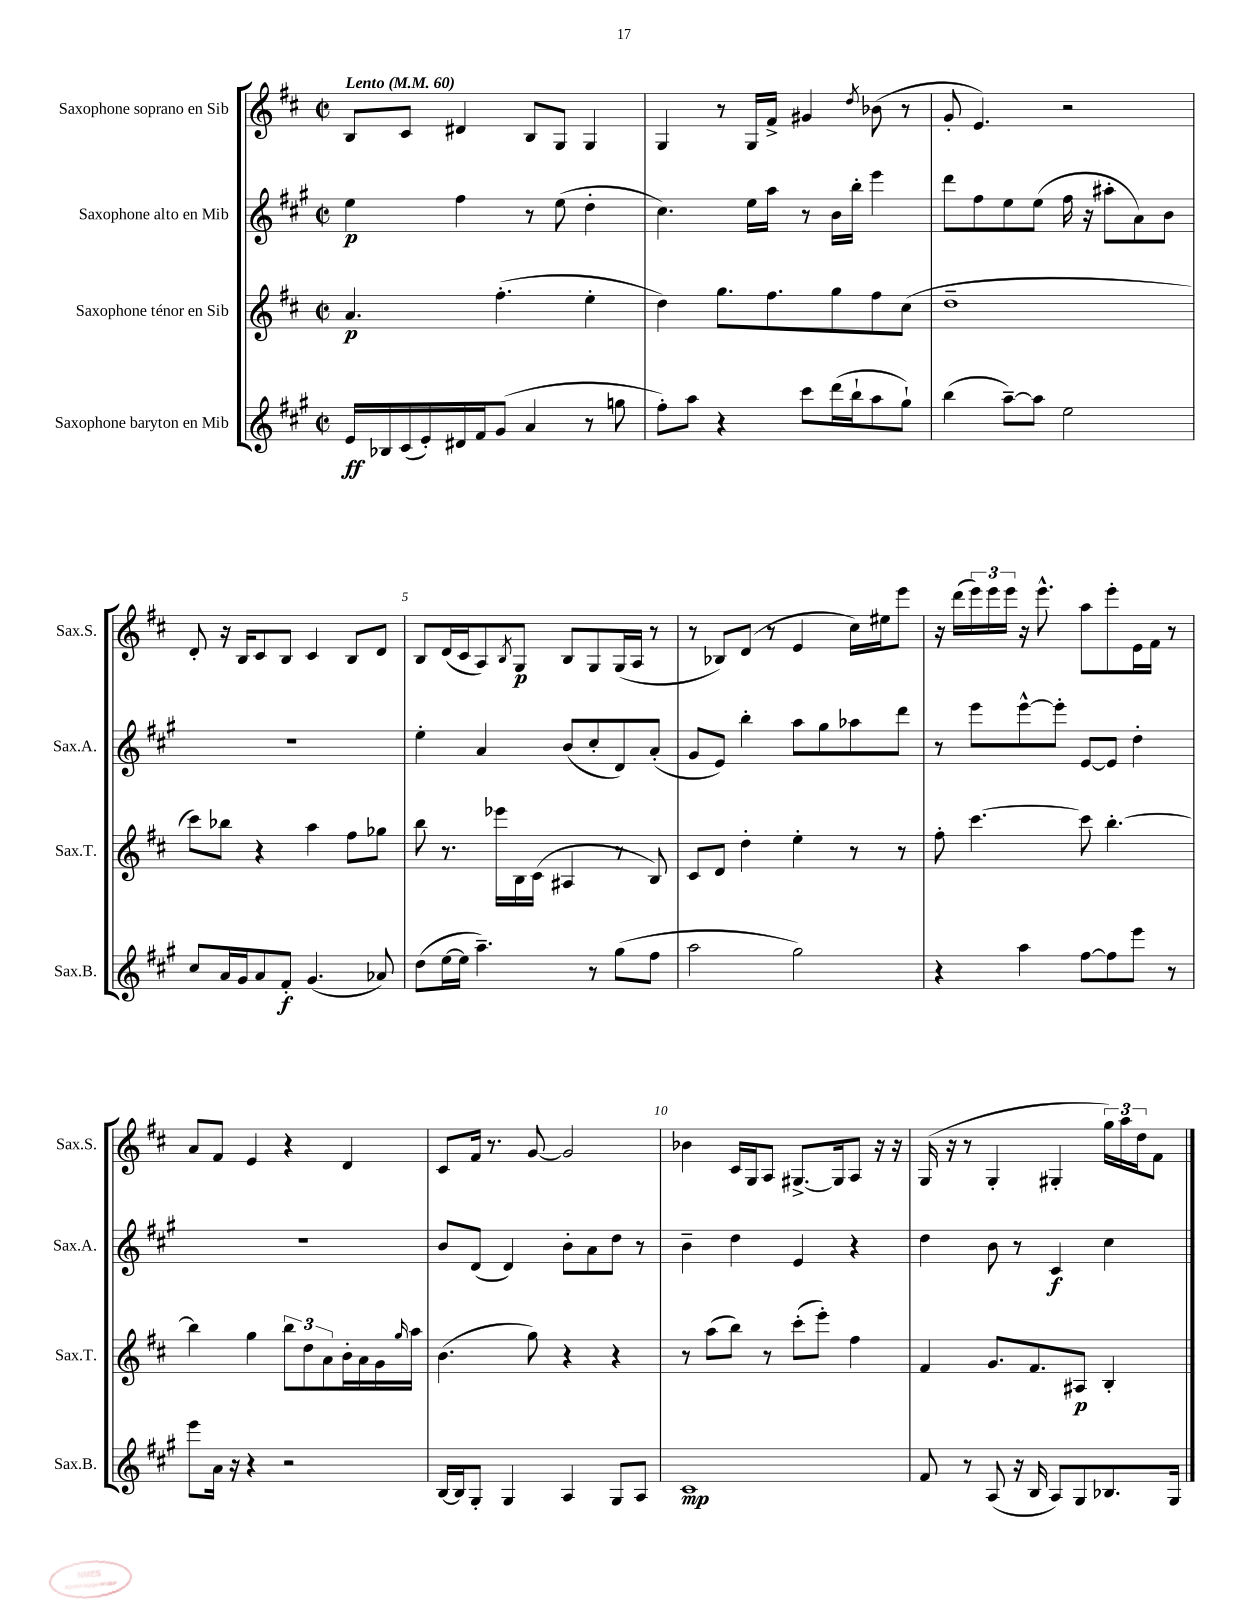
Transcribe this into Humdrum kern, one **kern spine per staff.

**kern	**kern	**kern	**kern
*staff4	*staff3	*staff2	*staff1
*clefG2	*clefG2	*clefG2	*clefG2
*k[f#c#g#]	*k[f#c#]	*k[f#c#g#]	*k[f#c#]
*M2/2	*M2/2	*M2/2	*M2/2
*met(c|)	*met(c|)	*met(c|)	*met(c|)
*MM60	*MM60	*MM60	*MM60
16e	4.a	4ee	8B
16B-	.	.	.
(16c#	.	.	8c#
16e')	.	.	.
16d#	.	4ff#	4d#
16f#	.	.	.
(8g#	(4.ff#'	.	.
4a	.	8r	8B
.	.	(8ee	8G
8r	4ee'	4dd'	4G
8gg	.	.	.
=	=	=	=
8ff#')	4dd)	4.cc#)	4G
8aa	.	.	.
4r	8.gg	.	8r
.	.	16ee	16G
.	8.ff#	16aa	16f#^
8ccc#	.	8r	4g#
(16ddd	8gg	16b	.
16bb`	.	16bb'	.
.	.	.	8qdd
8aa	8ff#	4eee	(8b-
8gg#`)	(8cc#	.	8r
=	=	=	=
(4bb	1dd~	8ddd	8g'
.	.	8ff#	4.e)
[8aa~)	.	8ee	.
8aa]	.	(8ee	.
2ee	.	16ff#	2r
.	.	16r	.
.	.	8aa#'	.
.	.	8a)	.
.	.	8b	.
=	=	=	=
8cc#	8ccc#)	1r	8d'
16a	8bb-	.	16r
16g#	.	.	16B
8a	4r	.	8c#
8f#'	.	.	8B
(4.g#	4aa	.	4c#
.	8ff#	.	8B
8a-)	8gg-	.	8d
=	=	=	=
(8dd	8bb	4ee'	8B
[16ee	8.r	.	(16d
16ee]	.	.	16c#
4.aa~)	.	4a	8A)
.	16eee-	.	.
.	.	.	8qB
.	16B	.	8G
.	(16c#	.	.
.	4A#	(8b	8B
8r	.	8cc#'	8G
(8gg#	8r	8d)	(16G
.	.	.	16A
8ff#	8B)	(8a'	8r
=	=	=	=
2aa	8c#	8g#	8r
.	8d	8e)	8B-)
.	4dd'	4bb'	(8d
.	.	.	8r
2gg#)	4ee'	8aa	4e
.	.	8gg#	.
.	8r	8aa-	16cc#)
.	.	.	16ee#
.	8r	8ddd	8eee
=	=	=	=
4r	8ff#'	8r	16r
.	.	.	(16ddd
.	[4.ccc#	8eee	24eee)
.	.	.	24eee
.	.	.	24eee
4aa	.	[8eee^^	16r
.	.	.	8.eee^^
.	.	8eee']	.
[8ff#	8ccc#]	[8e	8aa
8ff#]	[4.bb'	8e]	8eee'
8eee	.	4dd'	16e
.	.	.	16f#
8r	.	.	8r
=	=	=	=
8eee	4bb]	1r	8a
16a	.	.	8f#
16r	.	.	.
4r	4gg	.	4e
2r	12bb	.	4r
.	12dd	.	.
.	12a	.	.
.	16b'	.	4d
.	16a	.	.
.	16g	.	.
.	16qqgg	.	.
.	16aa	.	.
=	=	=	=
[16B	(4.b	8b	8c#
16B]	.	.	.
8G#'	.	(8d	16f#
.	.	.	8.r
4G#	.	4d)	.
.	8gg)	.	[8g
4A	4r	8b'	2g]
.	.	8a	.
8G#	4r	8dd	.
8A	.	8r	.
=	=	=	=
1c#	8r	4b~	4b-
.	(8aa	.	.
.	8bb)	4dd	16c#
.	.	.	16G
.	8r	.	8A
.	(8ccc#'	4e	[8.G#^
.	8eee')	.	.
.	.	.	16G#]
.	4ff#	4r	8A
.	.	.	16r
.	.	.	16r
=	=	=	=
8f#	4f#	4dd	(16G
.	.	.	16r
8r	.	.	8r
(8A	8.g	8b	4G'
16r	.	8r	.
16B	8.f#	.	.
8A)	.	4c#	4G#'
8G#	8A#	.	.
8.B-	4B'	4cc#	24gg)
.	.	.	24aa
.	.	.	24dd
.	.	.	8f#
16G#	.	.	.
==	==	==	==
*-	*-	*-	*-
